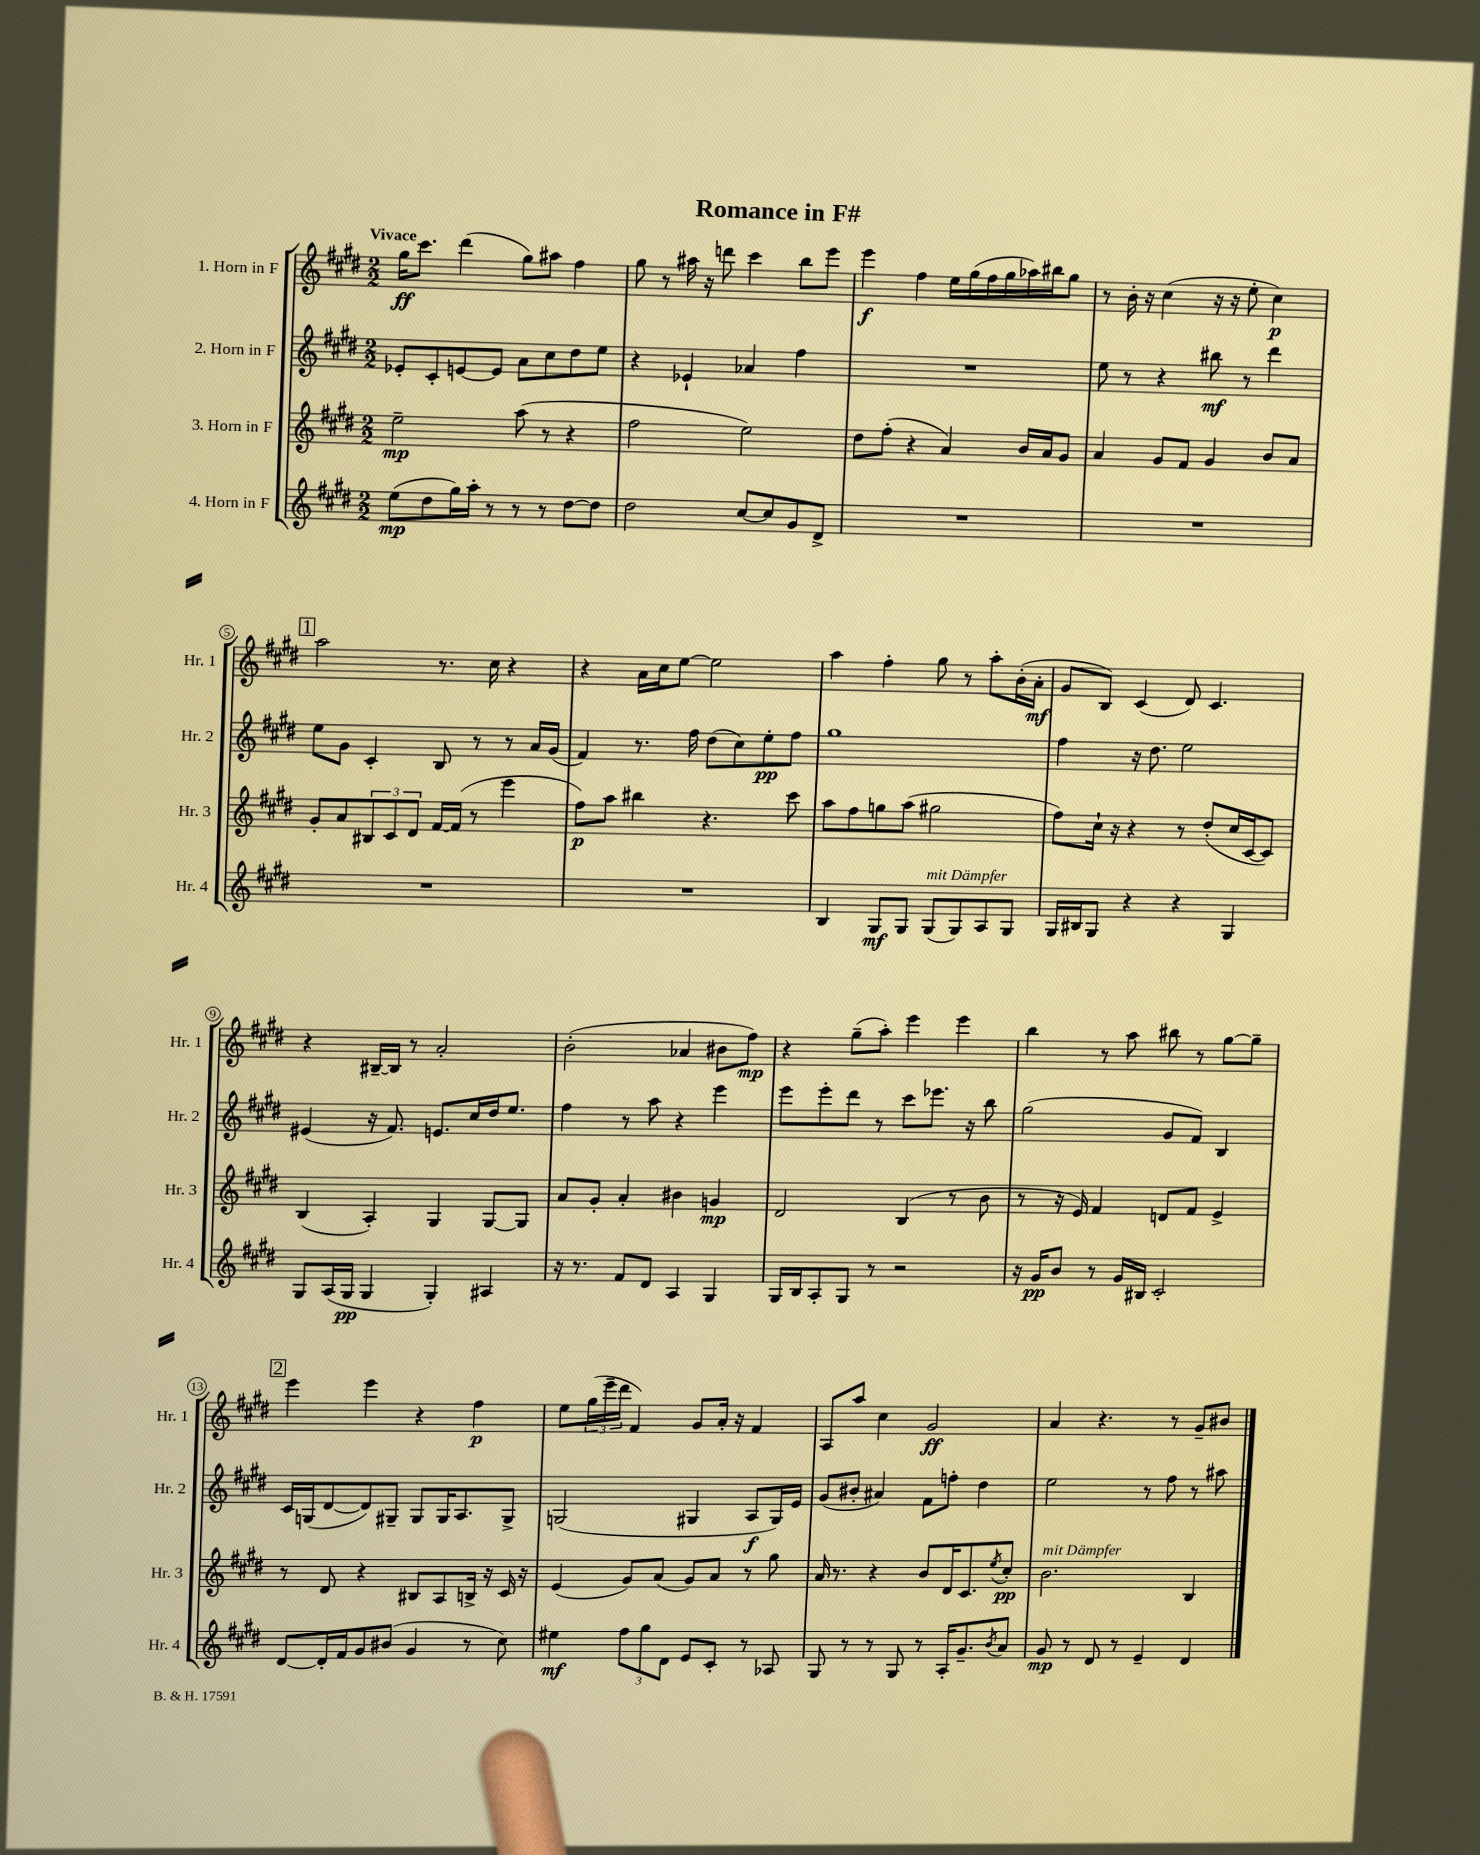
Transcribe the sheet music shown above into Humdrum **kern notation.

**kern	**kern	**kern	**kern
*staff4	*staff3	*staff2	*staff1
*clefG2	*clefG2	*clefG2	*clefG2
*k[f#c#g#d#]	*k[f#c#g#d#]	*k[f#c#g#d#]	*k[f#c#g#d#]
*M2/2	*M2/2	*M2/2	*M2/2
(8ee\L	2ee~\	8e-'/L	16gg#\LK
.	.	.	8.ccc#\J
8dd#\	.	8c#'/	.
16gg#\L)	.	[8e/	(4ddd#\
16aa'\JJ	.	.	.
8r	.	8e/]J	.
8r	(8aa\	8a\L	8gg#\L)
8r	8r	8cc#\	8aa#\J
[8dd#\L	4r	8dd#\	4ff#\
8dd#\]J	.	8ee\J	.
=	=	=	=
2dd#\	2ff#\	4r	8gg#\
.	.	.	8r
.	.	4e-`/	16aa#\
.	.	.	16r
.	.	.	8ddd\
[8cc#/L	2ee\)	4a-/	4ccc#\
8cc#/]	.	.	.
8g#/	.	4ff#\	8bb\L
8d#^/J	.	.	8eee\J
=	=	=	=
1r	8dd#\L	1r	4eee\
.	(8ff#'\J	.	.
.	4r	.	4ff#\
.	4a/)	.	16ee\LL
.	.	.	(16gg#\
.	.	.	16ff#\
.	.	.	16gg#\
.	16b/LL	.	16aa-\)
.	16a/J	.	16bb#\J
.	8g#/J	.	8gg#\J
=	=	=	=
1r	4a/	8ee\	8r
.	.	8r	16b'\
.	.	.	16r
.	8g#/L	4r	(4cc#\
.	8f#/J	.	.
.	4g#/	8bb#\	16r
.	.	.	16r
.	.	8r	8ee'\
.	8b/L	4ddd#\	4cc#\)
.	8a/J	.	.
=	=	=	=
1r	8g#'/L	8ee\L	2aa\
.	8a/	8g#\J	.
.	12B#/	4c#'/	.
.	12c#/	.	.
.	12d#/J	.	.
.	[16f#/LL	8B/	8.r
.	(16f#/]JJ	.	.
.	8r	8r	.
.	.	.	16cc#\
.	4eee\	8r	4r
.	.	16a/LL	.
.	.	(16g#/JJ	.
=	=	=	=
1r	8ff#\L)	4f#/)	4r
.	8aa\J	.	.
.	4bb#\	8.r	16a\LL
.	.	.	16cc#\J
.	.	.	[8ee\J
.	.	16ff#\	.
.	4.r	(8dd#\L	2ee\]
.	.	8cc#\)	.
.	.	8ee'\	.
.	8ccc#\	8ff#\J	.
=	=	=	=
4B/	8aa\L	1gg#	4aa\
.	8ff#\	.	.
8G#/L	8gg\	.	4ff#'\
8G#/J	(8aa\J	.	.
(8G#/L	2gg#\	.	8gg#\
8G#/)	.	.	8r
8A/	.	.	8aa'\L
8G#/J	.	.	(16b'\L
.	.	.	16a'\JJ
=	=	=	=
16G#/LL	8ff#\L)	4ff#\	8g#/L
16B#/J	.	.	.
8G#/J	16cc#`\Jk	.	8B/J)
.	16r	.	.
4r	4r	16r	(4c#/
.	.	8.dd#\	.
4r	8r	2ee\	8d#/)
.	(8dd#'/L	.	4.c#/
4G#/	16cc#/L	.	.
.	[16c#/J	.	.
.	8c#/]J)	.	.
=	=	=	=
8G#/L	(4B/	(4e#/	4r
(16A/L	.	.	.
16G#/JJ	.	.	.
4G#/	4A'/)	16r	[16B#~/LL
.	.	8.f#/)	16B#/]JJ
.	.	.	8r
4G#'/)	4G#/	8.e/L	2a'/
.	.	16cc#/L	.
4A#/	[8G#/L	16dd#/J	.
.	.	8.ee/J	.
.	8G#/]J	.	.
=	=	=	=
16r	8a/L	4ff#\	(2b'\
8.r	.	.	.
.	8g#'/J	.	.
8f#/L	4a'/	8r	.
8d#/J	.	8aa\	.
4A/	4b#\	4r	4a-/
4G#/	4g/	4eee\	8b#\L
.	.	.	8ff#\J)
=	=	=	=
16G#/LL	2d#/	8eee\L	4r
16B/J	.	.	.
8A'/	.	8eee'\	.
8G#/J	.	8ddd#\J	(8gg#~\L
8r	.	8r	8aa'\J)
2r	(4B/	8ccc#\L	4eee\
.	.	8.eee-\J	.
.	8r	.	4eee\
.	.	16r	.
.	8b\	8bb\	.
=	=	=	=
16r	8r	(2gg#\	4bb\
16g#/LK	.	.	.
8b/J	16r	.	.
.	16e/)	.	.
8r	4f#/	.	8r
16g#/LL	.	.	8aa\
16B#/JJ	.	.	.
2c#'/	8d/L	8g#/L	8bb#\
.	8f#/J	8f#/J)	8r
.	4e^/	4B/	[8gg#\L
.	.	.	8gg#~\]J
=	=	=	=
[8d#/L	8r	16c#/LL	4eee\
.	.	(16G/J	.
16d#'/]L	8d#/	[8d#/	.
16f#/J	.	.	.
8g#/	4r	8d#/])	4eee\
(8b#/J	.	8G#~/J	.
4g#/	8B#/L	8G#/L	4r
.	8A/	16G#/K	.
.	.	8.A/	.
8r	16B^/Jk	.	4ff#\
.	16r	.	.
8cc#\)	16c#/	8G#^/J	.
.	16r	.	.
=	=	=	=
4ee#\	(4e/	(2G/	8ee\L
.	.	.	(24gg#\L
.	.	.	24eee~\
.	.	.	24ddd#\JJ
12ff#\L	8g#/L)	.	4f#/)
12gg#\	.	.	.
.	(8a/J	.	.
12d#\J	.	.	.
8e/L	8g#/L)	4G#/	8g#/L
8c#'/J	8a/J	.	16a'/Jk
.	.	.	16r
8r	8r	8A/L	4f#/
8A-/	8gg#\	16G#/L)	.
.	.	16e/JJ	.
=	=	=	=
8G#/	16a/	(8g#/L	8A/L
.	8.r	.	.
8r	.	8b#'/J	8aa/J
8r	4r	4a#/)	4cc#\
8G#/	.	.	.
8r	8b/L	8f#\L	2g#/
16A'/LK	16d#/K	8ff'\J	.
8.g#~/	8.c#/	.	.
.	.	4dd#\	.
8qb/	8qee/	.	.
8a/J	8cc#'/J	.	.
=	=	=	=
8g#/	2.b\	2ee\	4a/
8r	.	.	.
8d#/	.	.	4.r
8r	.	.	.
4e~/	.	8r	.
.	.	8ff#\	8r
4d#/	4B/	8r	8g#~/L
.	.	8aa#\	8b#/J
==	==	==	==
*-	*-	*-	*-
